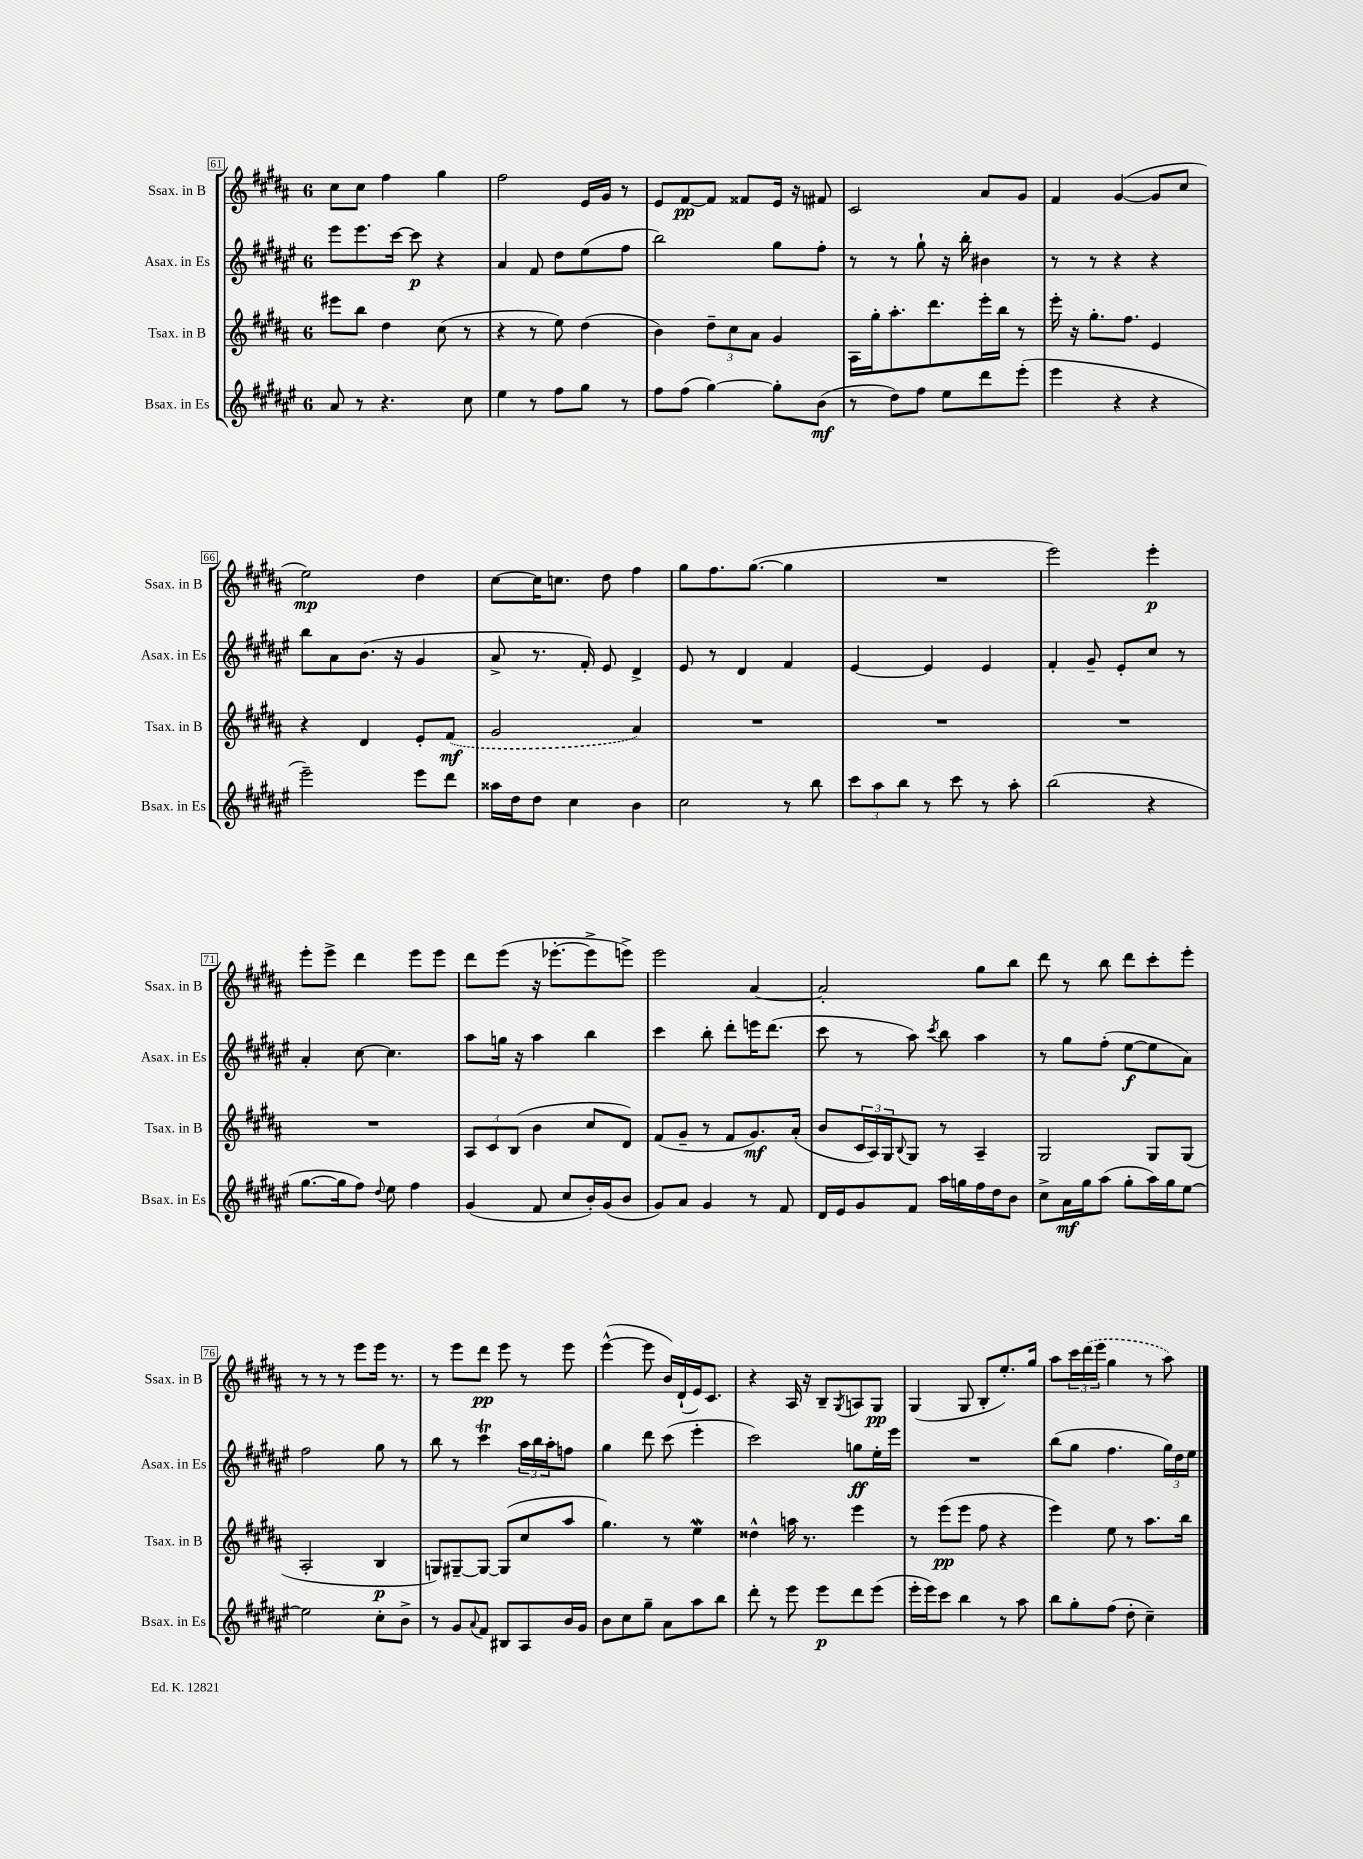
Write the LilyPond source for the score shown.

<<
\new StaffGroup <<
\new Staff = "s0" \with { instrumentName = "Ssax. in B" shortInstrumentName = "Ssax. in B" } {
    \clef treble \key b \major \once \override Staff.TimeSignature.style = #'single-digit \time 6/8
    cis''8 cis''8 fis''4 gis''4 |
    fis''2 e'16 gis'16 r8 |
    e'8 fis'8~\pp fis'8 fisis'8 e'16 r16 fis'8 |
    cis'2 ais'8 gis'8 |
    fis'4 gis'4~( gis'8 cis''8 |
    e''2\mp) dis''4 |
    cis''8~ cis''16 c''8. dis''8 fis''4 |
    gis''8 fis''8. gis''8.~( gis''4 |
    R2. |
    e'''2) e'''4-.\p |
    e'''8-. e'''8-> dis'''4 e'''8 e'''8 |
    dis'''8 e'''8( r16 ees'''8.~-. ees'''8-> e'''8->) |
    e'''2 ais'4~ |
    ais'2-. gis''8 b''8 |
    dis'''8 r8 b''8 dis'''8 cis'''8-. e'''8-. |
    r8 r8 r8 e'''8 e'''16 r8. |
    r8 e'''8 dis'''8\pp e'''8 r8 e'''8 |
    e'''4~-^( e'''8 b'16) dis'16-!( e'16) cis'8. |
    r4 ais16 r16 b8-- \acciaccatura { gis8 } a8 gis8\pp |
    gis4( gis8 b8-. e''8.-.) gis''16 |
    ais''8 \tuplet 3/2 { cis'''16 \once \slurDashed dis'''16( e'''16 } gis''4 r8 ais''8) \bar "|." |
}
\new Staff = "s1" \with { instrumentName = "Asax. in Es" shortInstrumentName = "Asax. in Es" } {
    \clef treble \key fis \major \once \override Staff.TimeSignature.style = #'single-digit \time 6/8
    eis'''8 eis'''8. cis'''16~ cis'''8\p r4 |
    ais'4 fis'8 dis''8 eis''8( fis''8 |
    b''2) gis''8 fis''8-. |
    r8 r8 gis''8-! r16 b''16-. bis'4 |
    r8 r8 r4 r4 |
    b''8 ais'8 b'8.( r16 gis'4 |
    ais'8-> r8. fis'16-.) eis'8 dis'4-> |
    eis'8 r8 dis'4 fis'4 |
    eis'4~ eis'4 eis'4 |
    fis'4-. gis'8-- eis'8-. cis''8 r8 |
    ais'4-. cis''8~ cis''4. |
    ais''8 g''16 r16 ais''4 b''4 |
    cis'''4 b''8-. dis'''8-. e'''16 dis'''8.( |
    cis'''8 r8 ais''8) \acciaccatura { cis'''8 } b''8 ais''4 |
    r8 gis''8 fis''8-.( eis''8~\f eis''8 ais'8) |
    fis''2 gis''8 r8 |
    b''8 r8 cis'''4\trill \tuplet 3/2 { ais''16 b''16 ais''16-. } f''8 |
    gis''4 dis'''8 cis'''8( eis'''4-. |
    cis'''2) g''8\ff eis''16-. eis'''16 |
    R2. |
    b''8( gis''8 fis''4. \tuplet 3/2 { gis''16) dis''16 eis''16 } \bar "|." |
}
\new Staff = "s2" \with { instrumentName = "Tsax. in B" shortInstrumentName = "Tsax. in B" } {
    \clef treble \key b \major \once \override Staff.TimeSignature.style = #'single-digit \time 6/8
    eis'''8 b''8 dis''4 cis''8( r8 |
    r4 r8 e''8) dis''4( |
    b'4) \tuplet 3/2 { dis''8-- cis''8 ais'8 } gis'4 |
    ais16 gis''16-. ais''8.-. dis'''8. e'''16-. b''16 r8 |
    e'''16-. r16 gis''8.-. fis''8. e'4 |
    r4 dis'4 e'8-. \once \slurDashed fis'8\mf( |
    gis'2 ais'4) |
    R2. |
    R2. |
    R2. |
    R2. |
    \tuplet 3/2 { ais8 cis'8 b8( } b'4 cis''8 dis'8) |
    fis'8( gis'8-- r8 fis'8 gis'8.\mf) ais'16-.( |
    b'8 \tuplet 3/2 { cis'16 ais16) gis16 } \appoggiatura { b8 } gis8 r8 ais4-- |
    gis2 gis8 gis8( |
    ais2-. b4\p |
    g8) gis8~-- gis8~ gis8( cis''8 ais''8 |
    gis''4.) r8 e''4\mordent |
    disis''4-^ a''16 r8. e'''4 |
    r8 e'''8\pp( e'''8 fis''8 r4 |
    e'''4) e''8 r8 ais''8. b''16 \bar "|." |
}
\new Staff = "s3" \with { instrumentName = "Bsax. in Es" shortInstrumentName = "Bsax. in Es" } {
    \clef treble \key fis \major \once \override Staff.TimeSignature.style = #'single-digit \time 6/8
    ais'8 r8 r4. cis''8 |
    eis''4 r8 fis''8 gis''8 r8 |
    fis''8 fis''8( gis''4~) gis''8-. b'8\mf( |
    r8 dis''8) fis''8 eis''8 dis'''8 eis'''8-.( |
    eis'''4 r4 r4 |
    eis'''2--) eis'''8 dis'''8 |
    aisis''16 dis''16 dis''8 cis''4 b'4 |
    cis''2 r8 b''8 |
    \tuplet 3/2 { cis'''8 ais''8 b''8 } r8 cis'''8 r8 ais''8-. |
    b''2( r4 |
    gis''8.~ gis''16 fis''8) \appoggiatura { dis''8 } eis''8 fis''4 |
    gis'4( fis'8 cis''8 b'16-.) gis'16( b'8 |
    gis'8) ais'8 gis'4 r8 fis'8 |
    dis'16 eis'16 gis'8 fis'8 ais''16 g''16 fis''16 dis''16 b'8 |
    cis''8-> ais'16\mf gis''16 ais''8( gis''8-. ais''16) gis''16 eis''8~ |
    eis''2 cis''8-. b'8-> |
    r8 gis'8 \appoggiatura { ais'8 } fis'8 bis8 ais8 b'16 gis'16 |
    b'8 cis''8 gis''8-- ais'8 ais''8 b''8 |
    dis'''8-. r8 eis'''8 eis'''8\p dis'''8 eis'''8( |
    eis'''16-. eis'''16) cis'''8 b''4 r8 ais''8 |
    b''8 gis''8-. fis''8( dis''8-. cis''4--) \bar "|." |
}
>>
>>
\layout { \context { \Score currentBarNumber = #61 \override BarNumber.stencil = #(make-stencil-boxer 0.1 0.3 ly:text-interface::print) } }
